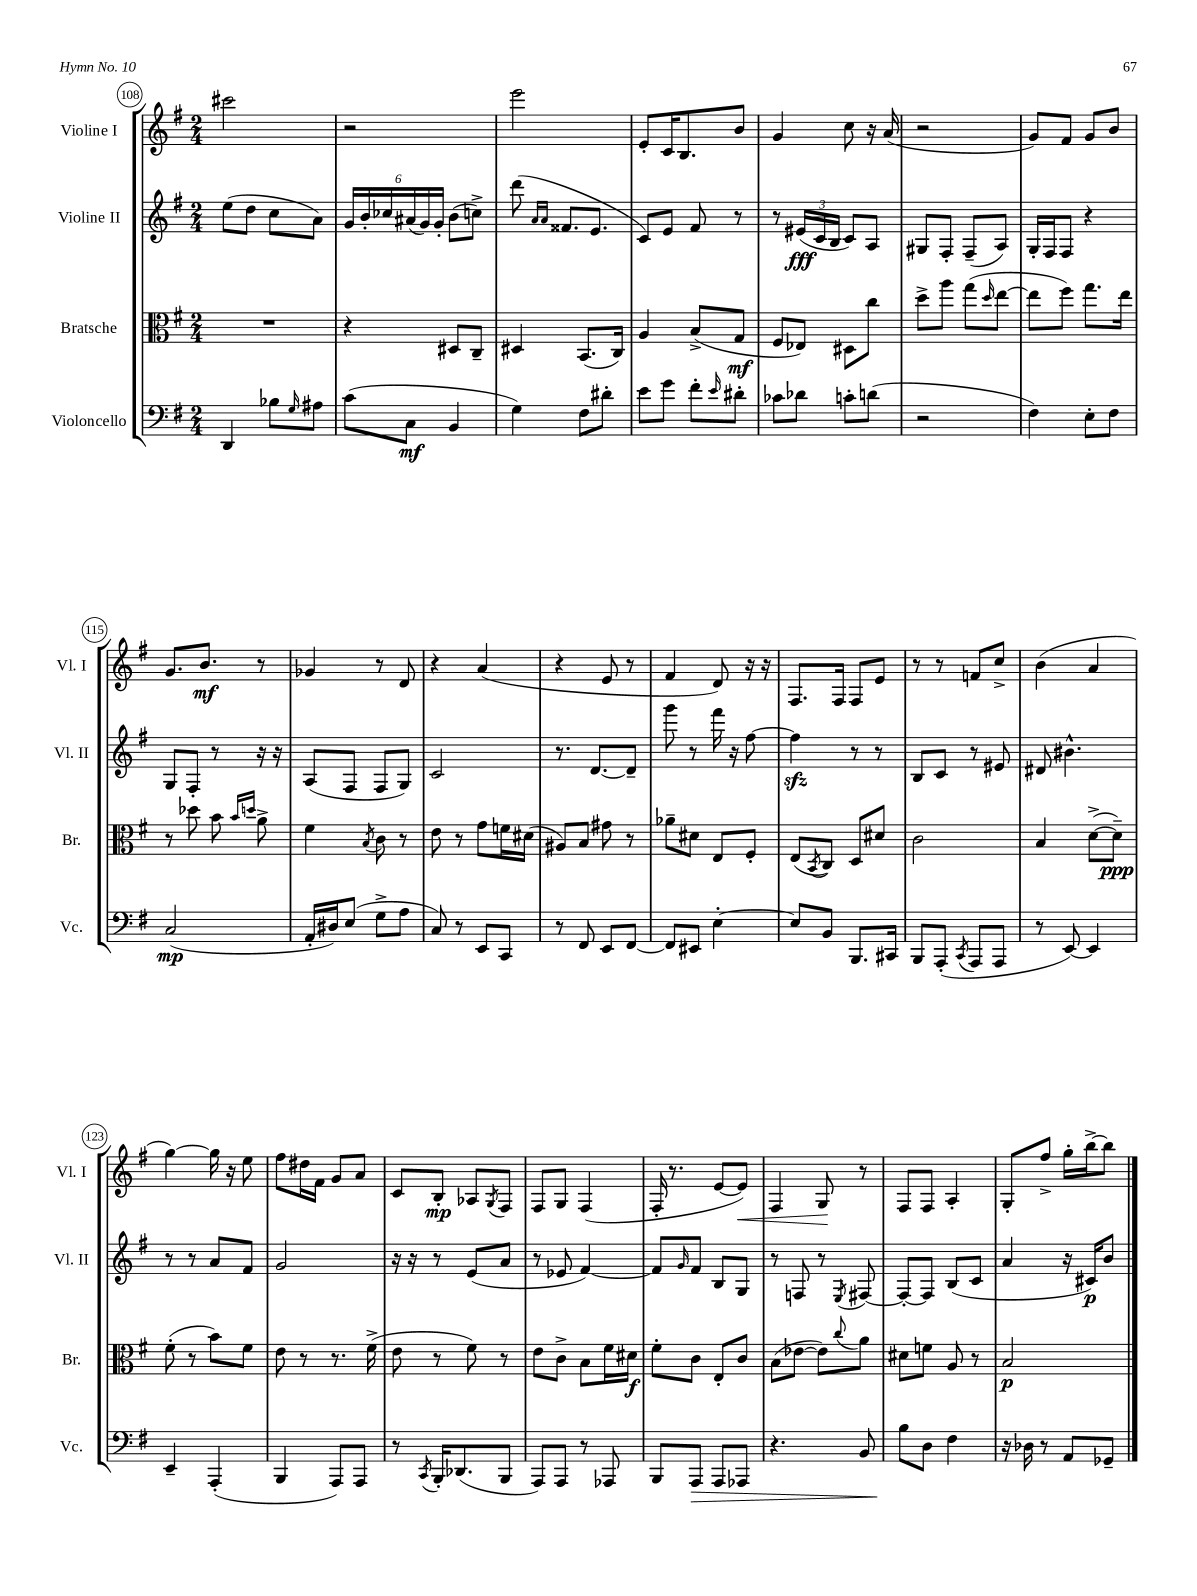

**kern	**dynam	**kern	**dynam	**kern	**dynam	**kern	**dynam
*part4	*part4	*part3	*part3	*part2	*part2	*part1	*part1
*staff4	*staff4	*staff3	*staff3	*staff2	*staff2	*staff1	*staff1
*I"Violoncello	*	*I"Bratsche	*	*I"Violine II	*	*I"Violine I	*
*I'Vc.	*	*I'Br.	*	*I'Vl. II	*	*I'Vl. I	*
*clefF4	*	*clefC3	*	*clefG2	*	*clefG2	*
*k[f#]	*	*k[f#]	*	*k[f#]	*	*k[f#]	*
*M2/4	*	*M2/4	*	*M2/4	*	*M2/4	*
=108	=108	=108	=108	=108	=108	=108	=108
4DD/	.	2r	.	(8ee\L	.	2ccc#X\	.
.	.	.	.	8dd\J	.	.	.
8B-X\L	.	.	.	8cc\L	.	.	.
16qqG/	.	.	.	.	.	.	.
8A#X\J	.	.	.	8a\J)	.	.	.
=109	=109	=109	=109	=109	=109	=109	=109
(8c\L	.	4r	.	24g/LL	.	2r	.
.	.	.	.	24b'/	.	.	.
.	.	.	.	24cc-X/	.	.	.
8C\J	mf	.	.	(24a#X/	.	.	.
.	.	.	.	24g/)	.	.	.
.	.	.	.	24g'/JJ	.	.	.
4BB/	.	8D#X/L	.	(8b\L	.	.	.
.	.	8C~/J	.	8ccn^\J)	.	.	.
=110	=110	=110	=110	=110	=110	=110	=110
4G\)	.	4D#X/	.	(8ddd\	.	2eee\	.
.	.	.	.	16qqa/LL	.	.	.
.	.	.	.	16qqa/JJ	.	.	.
.	.	.	.	8.f##X/L	.	.	.
8F#\L	.	(8.BB/L	.	.	.	.	.
.	.	.	.	8.e/J	.	.	.
8d#X'\J	.	.	.	.	.	.	.
.	.	16C/Jk)	.	.	.	.	.
=111	=111	=111	=111	=111	=111	=111	=111
8e\L	.	4A/	.	8c/L)	.	8e'/L	.
8g\J	.	.	.	8e/J	.	16c/K	.
.	.	.	.	.	.	8.B/	.
8f#'\L	.	(8B^/L	.	8f#/	.	.	.
16qqe/	.	.	.	.	.	.	.
8d#X'\J	.	8G/J	mf	8r	.	8b/J	.
=112	=112	=112	=112	=112	=112	=112	=112
8c-X\L	.	8F#/L	.	8r	.	4g/	.
8d-X\J	.	8E-X/J)	.	(24e#X/LL	fff	.	.
.	.	.	.	24c/	.	.	.
.	.	.	.	24B/JJ	.	.	.
8cn'\L	.	8D#X\L	.	8c/L)	.	8cc\	.
(8dn\J	.	8cc\J	.	8A/J	.	16r	.
.	.	.	.	.	.	(16a/	.
=113	=113	=113	=113	=113	=113	=113	=113
2r	.	8dd^\L	.	8G#X/L	.	2r	.
.	.	8aa\J	.	8F#'/J	.	.	.
.	.	(8gg\L	.	(8F#~/L	.	.	.
.	.	16qqdd/	.	.	.	.	.
.	.	[8ee\J	.	8A/J)	.	.	.
=114	=114	=114	=114	=114	=114	=114	=114
4F#\)	.	8ee\L]	.	16G'/LL	.	8g/L)	.
.	.	.	.	16F#/J	.	.	.
.	.	8ff#\J)	.	8F#/J	.	8f#/J	.
8E'\L	.	8.gg\L	.	4r	.	8g/L	.
8F#\J	.	.	.	.	.	8b/J	.
.	.	16ee\Jk	.	.	.	.	.
!!LO:LB:g=z
=115	=115	=115	=115	=115	=115	=115	=115
(2C/	mp	8r	.	8G/L	.	8.g/L	.
.	.	8dd-X\	.	8F#'/J	.	.	.
.	.	.	.	.	.	8.b/J	mf
.	.	8b\	.	8r	.	.	.
.	.	16qqb/LL	.	.	.	.	.
.	.	16qqddn/JJ	.	.	.	.	.
.	.	8a^\	.	16r	.	8r	.
.	.	.	.	16r	.	.	.
=116	=116	=116	=116	=116	=116	=116	=116
16AA'/LL	.	4f#\	.	(8A/L	.	4g-X/	.
16D#X/J)	.	.	.	.	.	.	.
(8E/J	.	.	.	8F#/J	.	.	.
.	.	8qB/	.	.	.	.	.
8G^\L	.	8c\	.	8F#/L	.	8r	.
8A\J	.	8r	.	8G/J)	.	8d/	.
=117	=117	=117	=117	=117	=117	=117	=117
8C/)	.	8e\	.	2c/	.	4r	.
8r	.	8r	.	.	.	.	.
8EE/L	.	8g\L	.	.	.	(4a/	.
8CC/J	.	16fn\L	.	.	.	.	.
.	.	(16d#X\JJ	.	.	.	.	.
=118	=118	=118	=118	=118	=118	=118	=118
8r	.	8A#X/L)	.	8.r	.	4r	.
8FF#/	.	8B/J	.	.	.	.	.
.	.	.	.	[8.d/L	.	.	.
8EE/L	.	8g#X\	.	.	.	8e/	.
[8FF#/J	.	8r	.	8d~/J]	.	8r	.
=119	=119	=119	=119	=119	=119	=119	=119
8FF#/L]	.	8a-X~\L	.	8ggg\	.	4f#/	.
8EE#X/J	.	8d#X\J	.	8r	.	.	.
[4E'\	.	8E/L	.	16fff#\	.	8d/)	.
.	.	.	.	16r	.	.	.
.	.	8F#'/J	.	[8ff#\	.	16r	.
.	.	.	.	.	.	16r	.
=120	=120	=120	=120	=120	=120	=120	=120
8E/L]	.	(8E/L	.	4ff#zz\]	.	8.F#/L	.
.	.	8qBB/	.	.	.	.	.
8BB/J	.	8C/J)	.	.	.	.	.
.	.	.	.	.	.	16F#/Jk	.
8.BBB/L	.	8D/L	.	8r	.	8F#/L	.
.	.	8d#X/J	.	8r	.	8e/J	.
16CC#X/Jk	.	.	.	.	.	.	.
=121	=121	=121	=121	=121	=121	=121	=121
8BBB/L	.	2c\	.	8B/L	.	8r	.
(8AAA'/J	.	.	.	8c/J	.	8r	.
8qCC/	.	.	.	.	.	.	.
8AAA/L	.	.	.	8r	.	8fn/L	.
8AAA/J	.	.	.	8e#X/	.	8cc^/J	.
=122	=122	=122	=122	=122	=122	=122	=122
8r	.	4B/	.	8d#X/	.	(4b\	.
[8EE/)	.	.	.	4.b#X^^\	.	.	.
4EE/]	.	([8d^\L	.	.	.	4a/	.
.	.	8d~\J])	ppp	.	.	.	.
!!LO:LB:g=z
=123	=123	=123	=123	=123	=123	=123	=123
4EE~/	.	(8f#'\	.	8r	.	[4gg\)	.
.	.	8r	.	8r	.	.	.
(4AAA'/	.	8b\L)	.	8a/L	.	16gg\]	.
.	.	.	.	.	.	16r	.
.	.	8f#\J	.	8f#/J	.	8ee\	.
=124	=124	=124	=124	=124	=124	=124	=124
4BBB/	.	8e\	.	2g/	.	8ff#\L	.
.	.	8r	.	.	.	16dd#X\L	.
.	.	.	.	.	.	16f#\JJ	.
8AAA/L)	.	8.r	.	.	.	8g/L	.
8AAA/J	.	.	.	.	.	8a/J	.
.	.	(16f#^\	.	.	.	.	.
=125	=125	=125	=125	=125	=125	=125	=125
8r	.	8e\	.	16r	.	8c/L	.
.	.	.	.	16r	.	.	.
8qCC/	.	.	.	.	.	.	.
16BBB'/KL	.	8r	.	8r	.	8B'/J	mp
(8.DD-X/	.	.	.	.	.	.	.
.	.	8f#\)	.	(8e/L	.	8A-X/L	.
.	.	.	.	.	.	8qG/	.
8BBB/J	.	8r	.	8a/J	.	8F#/J	.
=126	=126	=126	=126	=126	=126	=126	=126
8AAA/L)	.	8e\L	.	8r	.	8F#/L	.
8AAA/J	.	8c^\J	.	8e-X/	.	8G/J	.
8r	.	8B\L	.	[4f#/)	.	(4F#/	.
8AAA-X/	.	16f#\L	.	.	.	.	.
.	.	16d#X\JJ	f	.	.	.	.
=127	=127	=127	=127	=127	=127	=127	=127
8BBB/L	.	8f#'\L	.	8f#/L]	.	16F#'/	.
.	.	.	.	.	.	8.r	.
.	.	.	.	16qqg/	.	.	.
!	!LO:HP:b	!	!	!	!	!	!
8AAA/J	>	8c\J	.	8f#/J	.	.	.
8AAA/L	.	8E'/L	.	8B/L	.	[8e/L	.
!	!	!	!	!	!	!	!LO:HP:b
8AAA-X/J	.	8c/J	.	8G/J	.	8e/J])	<
=128	=128	=128	=128	=128	=128	=128	=128
4.r	.	(8B\L	.	8r	.	4F#/	.
.	.	[8e-X\J	.	8Fn/	.	.	.
.	.	8e-\L])	.	8r	.	8G/	.
.	.	8qqcc/	.	8qE/	.	.	.
8BB/	.	8a\J	.	[8F#X/	.	8r	[
=129	=129	=129	=129	=129	=129	=129	=129
8B\L	.	8d#X\L	.	8F#'/L_	.	8F#/L	.
8D\J	]	8fn\J	.	8F#/J]	.	8F#/J	.
4F#\	.	8A/	.	(8B/L	.	4A'/	.
.	.	8r	.	8c/J	.	.	.
=130	=130	=130	=130	=130	=130	=130	=130
16r	.	2B/	p	4a/	.	8G'/L	.
16D-X\	.	.	.	.	.	.	.
8r	.	.	.	.	.	8ff#^/J	.
8AA/L	.	.	.	16r	.	16gg'\LL	.
.	.	.	.	16c#X/KL)	p	[16bb^\J	.
8GG-X~/J	.	.	.	8b/J	.	8bb\J]	.
==	==	==	==	==	==	==	==
*-	*-	*-	*-	*-	*-	*-	*-
